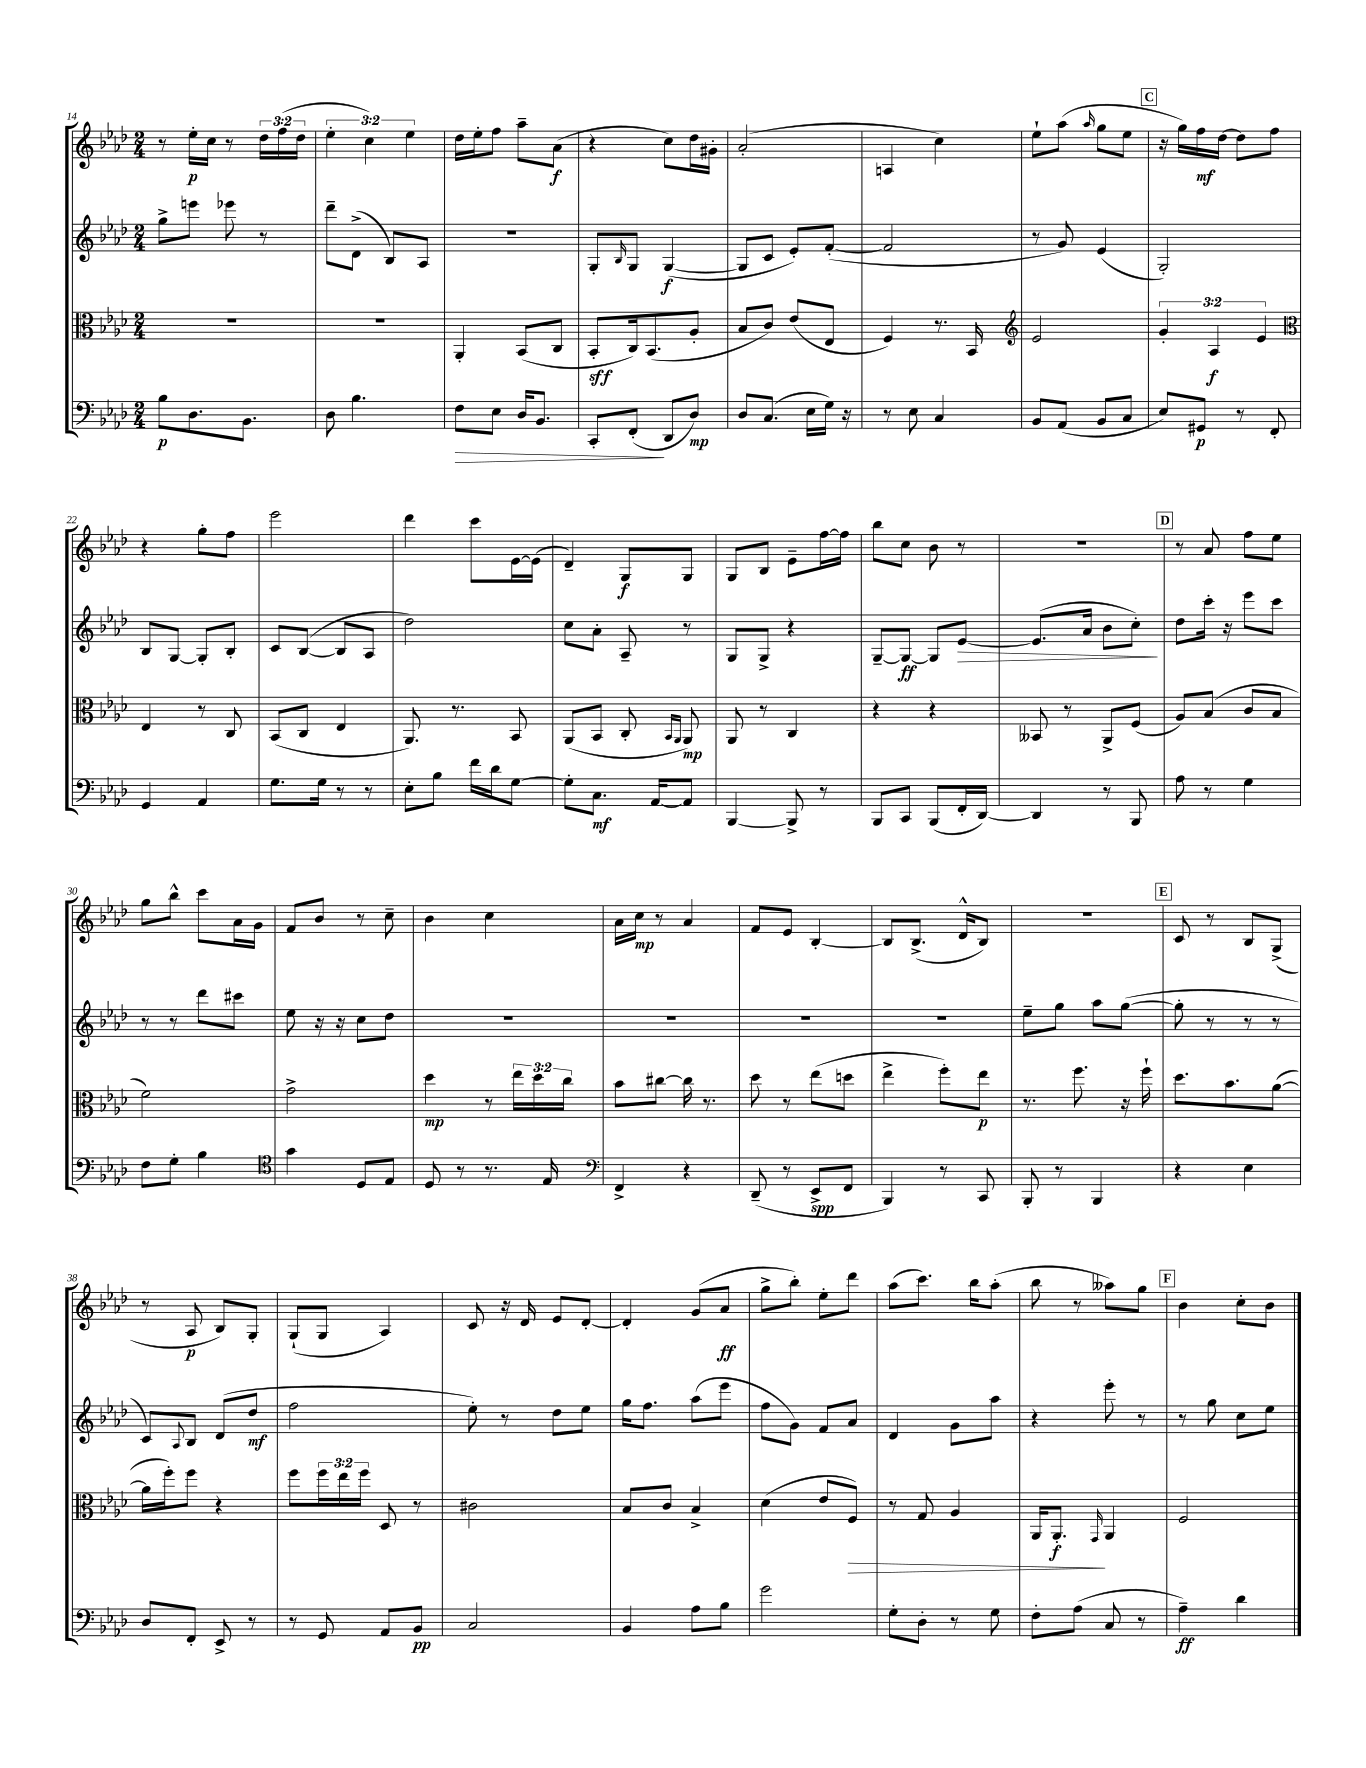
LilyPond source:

<<
\new StaffGroup <<
\new Staff = "s0" {
    \clef treble \key aes \major \numericTimeSignature \time 2/4 \override Staff.TupletNumber.text = #tuplet-number::calc-fraction-text
    r8 ees''16-.\p c''16 r8 \tuplet 3/2 { des''16 f''16( des''16 } |
    \tuplet 3/2 { ees''4-. c''4) ees''4 } |
    des''16 ees''16-. f''8 aes''8-- aes'8\f( |
    r4 c''8) des''16 gis'16-. |
    aes'2-.( |
    a4 c''4) |
    ees''8-! aes''8( \grace { aes''16 } g''8 ees''8 |
    \mark \markup { \box "C" } r16 g''16) f''16\mf des''16~ des''8 f''8 |
    r4 g''8-. f''8 |
    ees'''2 |
    des'''4 c'''8 ees'16~ ees'16( |
    des'4--) g8\f g8 |
    g8 bes8 ees'8-- f''16~ f''16 |
    bes''8 c''8 bes'8 r8 |
    R2 |
    \mark \markup { \box "D" } r8 aes'8 f''8 ees''8 |
    g''8 bes''8-^ c'''8 aes'16 g'16 |
    f'8 bes'8 r8 c''8-- |
    bes'4 c''4 |
    aes'16 c''16\mp r8 aes'4 |
    f'8 ees'8 bes4~-. |
    bes8 bes8.->( des'16-^ bes8) |
    r2 |
    \mark \markup { \box "E" } c'8 r8 bes8 g8->( |
    r8 aes8\p bes8) g8-. |
    g8-!( g8 aes4) |
    c'8 r16 des'16 ees'8 des'8~-. |
    des'4-. g'8( aes'8\ff |
    g''8-> bes''8-.) ees''8-. des'''8 |
    aes''8( c'''8.) bes''16 aes''8-.( |
    bes''8 r8 aeses''8) g''8 |
    \mark \markup { \box "F" } bes'4 c''8-. bes'8 \bar "|." |
}
\new Staff = "s1" {
    \clef treble \key aes \major \numericTimeSignature \time 2/4
    g''8-> e'''8 ees'''8 r8 |
    des'''8-- des'8->( bes8) aes8 |
    R2 |
    g8-. \grace { bes16 } g8 g4~\f( |
    g8 c'8 ees'8-.) f'8~-.( |
    f'2 |
    r8 g'8) ees'4( |
    \mark \markup { \box "C" } g2-.) |
    bes8 g8~ g8-. bes8-. |
    c'8 bes8~( bes8 aes8 |
    des''2) |
    c''8 aes'8-. aes8-- r8 |
    g8 g8-> r4 |
    g8~-- g8~\ff g8 ees'8~\> |
    ees'8.( aes'16 bes'8 c''8-.\!) |
    \mark \markup { \box "D" } des''8 c'''16-. r16 ees'''8 c'''8 |
    r8 r8 des'''8 cis'''8 |
    ees''8 r16 r16 c''8 des''8 |
    R2 |
    R2 |
    R2 |
    R2 |
    ees''8-- g''8 aes''8 g''8~( |
    \mark \markup { \box "E" } g''8-. r8 r8 r8 |
    c'8) \appoggiatura { aes8 } bes8 des'8( des''8\mf |
    f''2 |
    ees''8-.) r8 des''8 ees''8 |
    g''16 f''8. aes''8( ees'''8 |
    f''8 g'8) f'8 aes'8 |
    des'4 g'8 aes''8 |
    r4 ees'''8-. r8 |
    \mark \markup { \box "F" } r8 g''8 c''8 ees''8 \bar "|." |
}
\new Staff = "s2" {
    \clef alto \key aes \major \numericTimeSignature \time 2/4 \override Staff.TupletNumber.text = #tuplet-number::calc-fraction-text
    R2 |
    R2 |
    aes,4-. bes,8( c8 |
    bes,8-.\sff c16) bes,8.( aes8-. |
    bes8 c'8) ees'8( ees8 |
    f4) r8. bes,16 |
    \clef treble ees'2 |
    \mark \markup { \box "C" } \tuplet 3/2 { g'4-. aes4\f ees'4 } |
    \clef alto ees4 r8 c8 |
    bes,8( c8 ees4 |
    aes,8.) r8. bes,8 |
    aes,8( bes,8 c8-. \grace { bes,16 aes,16 } aes,8\mp) |
    aes,8 r8 c4 |
    r4 r4 |
    beses,8 r8 aes,8-> f8( |
    \mark \markup { \box "D" } aes8) bes8( c'8 bes8 |
    f'2) |
    g'2-> |
    des''4\mp r8 \tuplet 3/2 { ees''16 des''16 c''16 } |
    bes'8 cis''8~ cis''16 r8. |
    des''8 r8 ees''8( d''8 |
    ees''4-> f''8-.) ees''8\p |
    r8. f''8. r16 f''16-! |
    \mark \markup { \box "E" } des''8. bes'8. aes'8~( |
    aes'16 f''16-.) f''8 r4 |
    f''8 \tuplet 3/2 { f''16 ees''16 f''16 } des8 r8 |
    cis'2 |
    bes8 c'8 bes4-> |
    des'4( ees'8 f8\>) |
    r8 g8 aes4 |
    aes,16 aes,8.-.\f\! \grace { g,16 } aes,4 |
    \mark \markup { \box "F" } f2 \bar "|." |
}
\new Staff = "s3" {
    \clef bass \key aes \major \numericTimeSignature \time 2/4
    bes8\p des8. bes,8. |
    des8 bes4. |
    f8\> ees8 des16 bes,8. |
    c,8-. f,8-.\!( des,8 des8\mp) |
    des8 c8.( ees16 g16) r16 |
    r8 ees8 c4 |
    bes,8 aes,8( bes,8 c8 |
    \mark \markup { \box "C" } ees8) gis,8\p r8 f,8-. |
    g,4 aes,4 |
    g8. g16 r8 r8 |
    ees8-. bes8 f'16 des'16 g8~ |
    g8-. c8.\mf aes,16~ aes,8 |
    bes,,4~ bes,,8-> r8 |
    bes,,8 c,8 bes,,8( f,16-. des,16~) |
    des,4 r8 bes,,8 |
    \mark \markup { \box "D" } aes8 r8 g4 |
    f8 g8-. bes4 |
    \clef tenor g'4 des8 ees8 |
    des8 r8 r8. ees16 |
    \clef bass f,4-> r4 |
    des,8--( r8 ees,8->\spp f,8 |
    bes,,4) r8 c,8 |
    bes,,8-. r8 bes,,4 |
    \mark \markup { \box "E" } r4 ees4 |
    des8 f,8-. ees,8-> r8 |
    r8 g,8 aes,8 bes,8\pp |
    c2 |
    bes,4 aes8 bes8 |
    g'2 |
    g8-. des8-. r8 g8 |
    f8-. aes8( c8 r8 |
    \mark \markup { \box "F" } aes4--\ff) des'4 \bar "|." |
}
>>
>>
\layout { \context { \Score currentBarNumber = #14 } }
